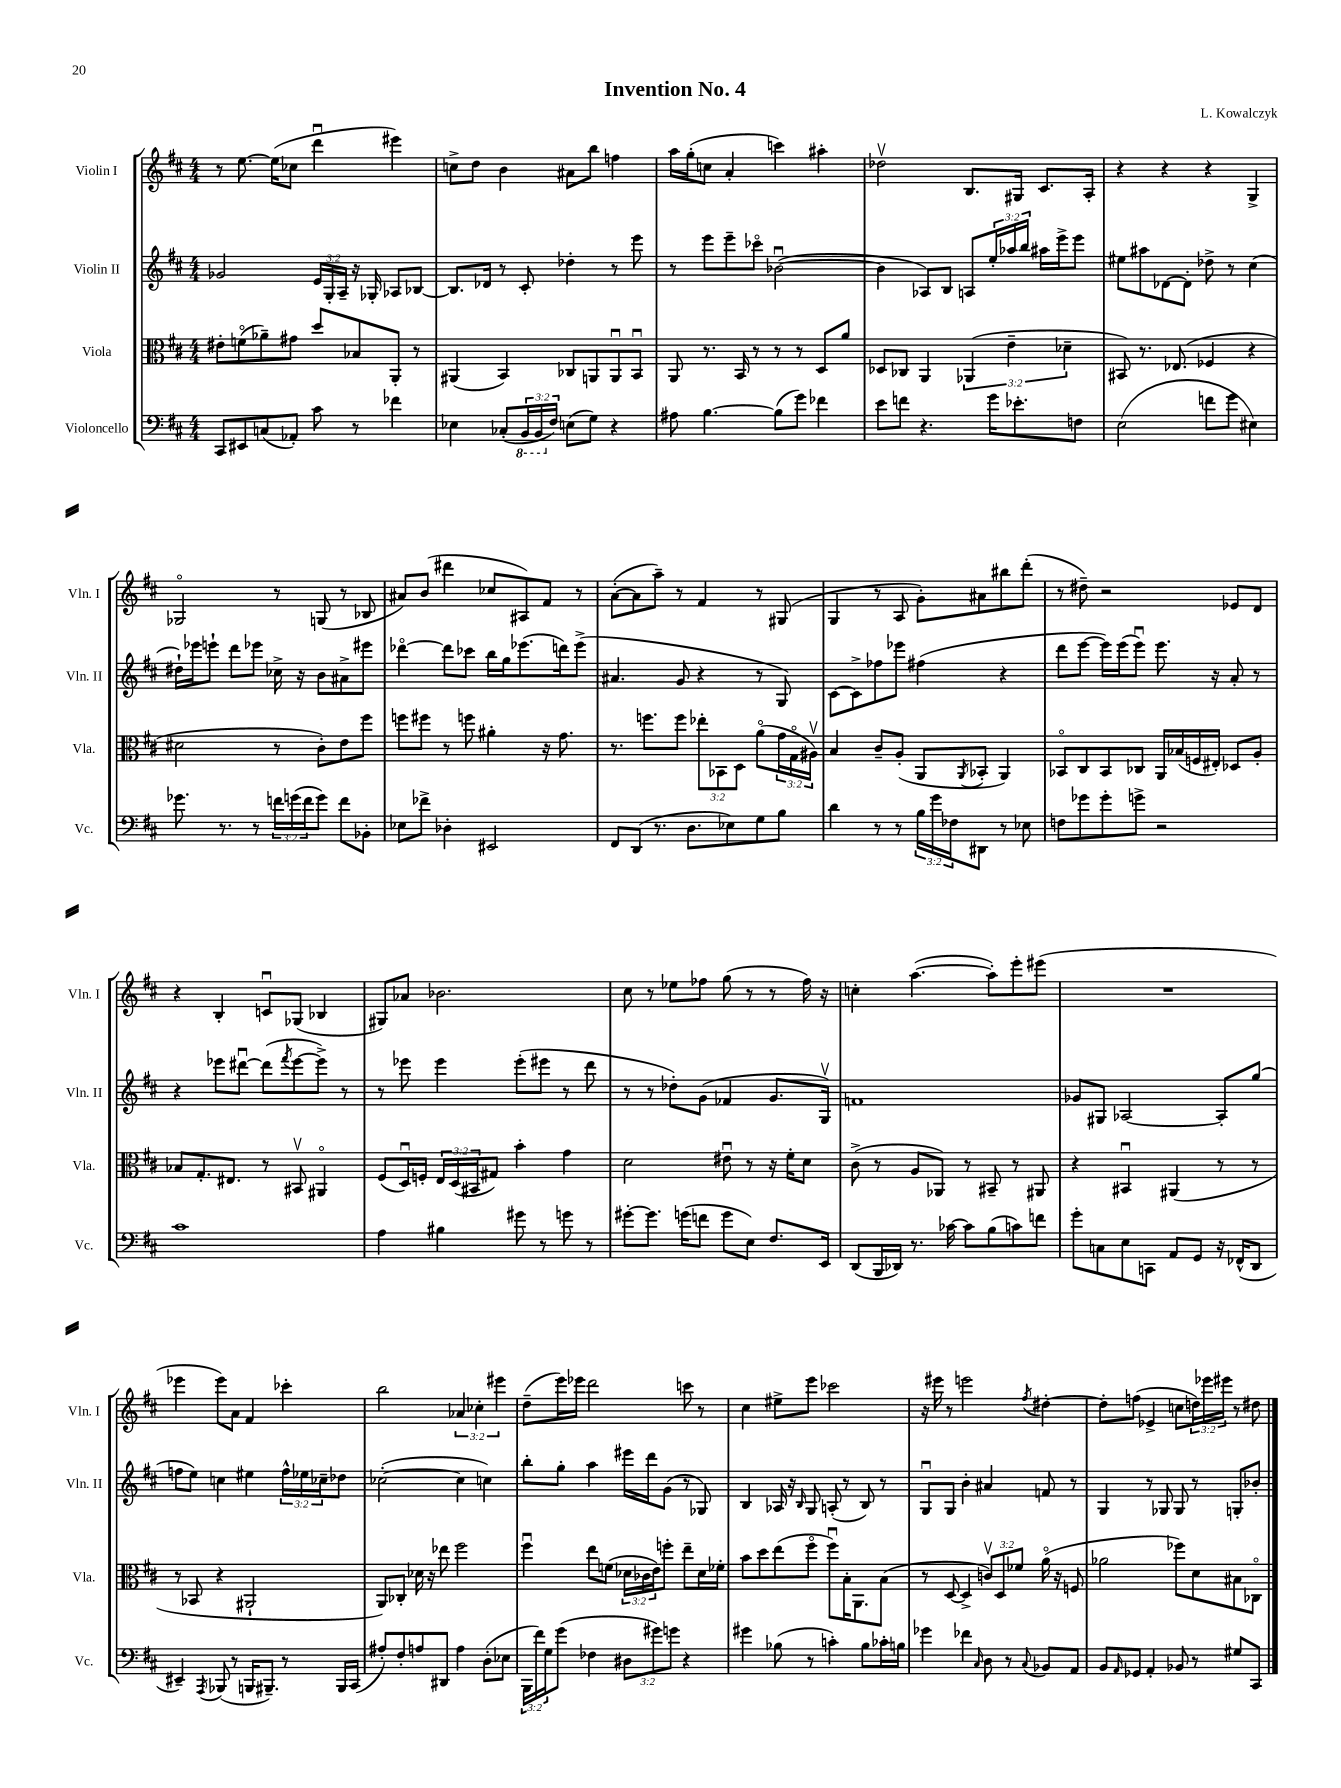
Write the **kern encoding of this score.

**kern	**kern	**kern	**kern
*part4	*part3	*part2	*part1
*staff4	*staff3	*staff2	*staff1
*I"Violoncello	*I"Viola	*I"Violin II	*I"Violin I
*I'Vc.	*I'Vla.	*I'Vln. II	*I'Vln. I
*clefF4	*clefC3	*clefG2	*clefG2
*k[f#c#]	*k[f#c#]	*k[f#c#]	*k[f#c#]
*M4/4	*M4/4	*M4/4	*M4/4
=1	=1	=1	=1
8CC#/L	8e#X'\L	2g-X/	8r
8EE#X/	(8fn\	.	[8.ee\
(8Cn/	8a-X~\)	.	.
.	.	.	(16ee\KL]
8AA-X'/J)	8g#X\J	.	8cc-X\J
8c#\	8dd/L	24e/LL	4dddu\
.	.	24G'/	.
.	.	24A~/JJ	.
8r	8B-X/	16r	.
.	.	16G-X'/	.
4f-X\	8AA'/J	8A-X/L	4eee#X\)
.	8r	[8B-X/J	.
=2	=2	=2	=2
4E-X\	(4AA#X/	8.B-/L]	8ccn^\L
.	.	.	8dd\J
.	.	16d-X/Jk	.
(8C-X'/L	4BB/)	8r	4b\
*8ba	*	*	*
24BBB/L	.	8c#'/	.
24BBB/	.	.	.
*X8ba	*	*	*
24F#/JJ)	.	.	.
(8En\L	8C-X/L	4dd-X'\	8a#X\L
8G\J)	8AAn/	.	8bb\J
4r	8AAu/	8r	4ffn\
.	8BBu/J	8eee\	.
=3	=3	=3	=3
8A#X\	8AA/	8r	16aa\LL
.	.	.	(16gg'\J
[4.B\	8.r	8eee\L	8ccn\J
.	.	8eee~\	4a'/
.	16BB/	.	.
.	8r	8ccc-X\J	.
(8B\L]	8r	([2b-Xu\	4cccn\)
8g\J)	8r	.	.
4f-X\	8D/L	.	4aa#X'\
.	8a/J	.	.
=4	=4	=4	=4
8e\L	8D-X/L	4b-\]	2dd-Xv\
8fn\J	8C-X/J	.	.
4.r	4AA/	8A-X/L)	.
.	.	8B/J	.
.	(6AA-X/	8An/L	8.B/L
16g\KL	.	24ee'/L	.
.	6e~\	24aa-X/	.
8.e-X'\	.	.	16G#X/Jk
.	.	24bb/JJ	.
.	.	16aa#X\LL	8.c#/L
.	.	16eee^\J	.
.	6d-X~\	.	.
8Fn\J	.	8eee\J	.
.	.	.	16A'/Jk
=5	=5	=5	=5
(2E\	8BB#X/)	8ee#X\L	4r
.	8.r	8aa#X\	.
.	.	[8d-X\	4r
.	(8.E-X/	.	.
.	.	8d-'\J]	.
8fn\L	4F-X/	8dd-X^\	4r
8g\J	.	8r	.
4E#X\)	4r	(4cc#\	4G^/
!!LO:LB:g=z
=6	=6	=6	=6
8.g-X\	2d#X\	16dd#X`\LL)	2G-X/
.	.	16eee-X\J	.
.	.	8eeen`\J	.
8.r	.	.	.
.	.	8ddd\L	.
8r	.	8eee-X\J	.
24fn\LL	8r	16cc-X^\	8r
(24gn\	.	.	.
.	.	16r	.
24f\J	.	.	.
8g\J)	8c#'\L)	8b\L	(8Gn/
8f\L	8e\	8a#X^\	8r
8BB-X'\J	8ff#\J	8eee#X\J	8B-X/
=7	=7	=7	=7
8E-X\L	8ffn\L	[4ddd-X\	8a#X/L)
8f-X^\J	8ff#X\J	.	(8b/J
4D-X'\	8r	8ddd-\L]	4ddd#X\
.	8ffn\	8ccc-X\J	.
2EE#X/	4a#X'\	16bb\LL	8cc-X/L
.	.	16gg\J	.
.	.	(8.eee-X\	8A#X/)
.	16r	.	8f#/J
.	8.g\	16dddn\k)	.
.	.	(8eee-^\J	8r
=8	=8	=8	=8
8FF#/L	8.r	4.a#X/	([8a'\L
(8DD/J	.	.	8a\]
.	8.ffn\L	.	.
8.r	.	.	8aa~\J)
.	8ff\J	8g/	8r
8.D\L	.	.	.
.	12ee-X'\L	4r	4f#/
.	12BB-X\	.	.
8E-X\)	.	.	.
.	12D\J	.	.
8G\	(8a\L	8r	8r
8B\J	24g\L	8G/)	(8G#X/
.	24G\	.	.
.	24A#Xv\JJ)	.	.
=9	=9	=9	=9
4d\	4B/	[8c#\L	4G/
.	.	8c#^\]	.
8r	8c#~/L	8ff-X\	8r
8r	(8A'/J	8eee-X\J	8A/
24B\LL	8AA/L	(4ff#X\	8g'\L)
24g\	.	.	.
24F-X\J	.	.	.
.	8qAA/	.	.
8DD#X\J	8BB-X'/J	.	8a#X\
8r	4AA/)	4r	8bb#X\
8E-X\	.	.	(8ddd'\J
=10	=10	=10	=10
8Fn\L	8BB-X/L	8ddd\L	8r
8g-X\	8C#/	[8eee\J	8dd#X~\)
8g-'\	8BB-/	16eee\LL])	2r
.	.	(16eee\J	.
8gn^\J	8C-X/J	8eeeu\J)	.
2r	16AA/LL	8.eee\	.
.	(16B-X/	.	.
.	16Fn/	.	.
.	16E#X'/JJ)	16r	.
.	8D-X/L	8a'/	8e-X/L
.	8A'/J	8r	8d/J
!!LO:LB:g=z
=11	=11	=11	=11
1c#	8B-X/L	4r	4r
.	8.G'/	.	.
.	.	8eee-X\L	4B'/
.	8.E#X/J	.	.
.	.	[8ddd#Xu\J	.
.	8r	(8ddd#\L]	8cnu/L
.	.	8qfff#/	.
.	8BB#Xv/	[8eee-\	(8G-X/J
.	4AA#X/	8eee-^\J])	4B-X/
.	.	8r	.
=12	=12	=12	=12
4A\	(8F#/L	8r	8G#X/L)
.	16Du/L)	8eee-X\	8a-X/J
.	16Fn'/JJ	.	.
4B#X\	24E/LL	4eee-\	2.b-X\
.	(24D/	.	.
.	24BB#X/J	.	.
.	8G#X/J)	.	.
8g#X\	4b'\	(8eee-'\L	.
8r	.	8eee#X\J	.
8gn\	4g\	8r	.
8r	.	8ddd\	.
=13	=13	=13	=13
[8g#X'\L	2d\	8r	8cc#\
8.g#\J]	.	8r	8r
.	.	8dd-X'\L)	8ee-X\L
(16gn\KL	.	.	.
8fn\J	.	(8g\J	8ff-X\J
8g\L	8e#Xu\	4f-X/	(8gg\
8E\J)	8r	.	8r
8.F#/L	16r	8.g/L	8r
.	16f#'\KL	.	.
.	8d\J	.	16ff-\)
16EE/Jk	.	16Gv/Jk)	16r
=14	=14	=14	=14
(8DD/L	(8c#^\	1fn	4ccn'\
16BBB/L	8r	.	.
16DD-X/JJ)	.	.	.
8.r	8A/L	.	([4.aa\
.	8AA-X/J)	.	.
[16c-X\	.	.	.
8c-\L]	8r	.	.
(8B\	8BB#X~/	.	8aa'\L])
8cn\)	8r	.	8eee'\
8fn\J	8AA#X/	.	(8eee#X\J
=15	=15	=15	=15
8g'\L	4r	8g-X/L	1r
8Cn\	.	8G#X/J	.
8E\	4BB#Xu/	[2A-X/	.
8CCn\J	.	.	.
8AA/L	(4AA#X/	.	.
8GG/J	.	.	.
16r	8r	8A-'/L]	.
(16FF-X^^/KL	.	.	.
8DD/J	8r	(8gg/J	.
!!LO:LB:g=z
=16	=16	=16	=16
4EE#X~/)	8r	8ffn\L	4eee-X\
.	8BB-X/	8ee\J)	.
8qAAA/	.	.	.
(8BBB-X/	4r	4ccn\	8eee-\L)
8r	.	.	8a\J
16BBBn/KL	2AA#X`/	4ee#X\	4f#/
8.BBB#X~/J)	.	.	.
8r	.	24ff^^\LL	4ccc-X'\
.	.	24ee-X\	.
.	.	24cc-X~\J	.
16BBB#/LL	.	8dd-X\J	.
(16CC#/JJ	.	.	.
=17	=17	=17	=17
8A#X'/L)	8AA/L)	([2cc-X'\	2bb\
8F#'/	8C-X'/J	.	.
8An/	16d-X\	.	.
.	16r	.	.
8DD#X/J	8ee-X\	.	.
4A\	2ff#\	4cc-\]	6a-X/
.	.	.	6cc-X'\
(8D'\L	.	4ccn\)	.
.	.	.	6eee#X\
8E-X\J	.	.	.
=18	=18	=18	=18
24BBB\LL	4ff#u\	8bb'\L	(8dd~\L
24f#\)	.	.	.
24G\J	.	.	.
(8g\J	.	8gg'\J	16eee\L)
.	.	.	16eee-X\JJ
4F-X\	8ee\L	4aa\	2ddd\
.	(8fn\J	.	.
12D#X\L	24d-X\LL	16eee#X\LL	.
.	24c-X\	.	.
.	.	16ddd\J	.
12g#X\)	24e\J)	.	.
.	8ffn'\J	(8g\J	.
12gn\J	.	.	.
4r	8ee~\L	8r	8cccn\
.	16d-\L	8G-X/)	8r
.	16f-X'\JJ	.	.
=19	=19	=19	=19
4g#X\	8b\L	4B/	4cc#\
.	8dd\	.	.
(8B-X\	(8ee\	16A-X/	8ee#X^\L
.	.	16r	.
.	.	16qqB/	.
8r	8ff#\J	8G/	8eee\J
4cn'\)	8ff#u\L)	(8An'/	2ccc-X\
.	16B'\K	8r	.
.	8.AA\	.	.
8B-\L	.	8B/)	.
16c-X'\L	(8B\J	8r	.
16Bn\JJ	.	.	.
=20	=20	=20	=20
4g-X\	8r	8Gu/L	16r
.	.	.	16eee#X\
.	[8D/	8G/J	8r
4f-X\	4D^/]	4b'\	2eeen\
16qqC#/	.	.	.
8D\	12cnv/L)	4a#X/	.
.	12D/	.	.
8r	.	.	.
.	12f-X/J	.	.
8qqC#/	.	.	8qff#/
8BB-X/L	(16a\	8fn/	[4dd#X'\
.	16r	.	.
8AA/J	8Fn/	8r	.
=21	=21	=21	=21
8BB/L	2a-X\	4G/	8dd#'\L]
16qqAA/	.	.	.
8GG-X/J	.	.	(8ffn\J
4AA'/	.	8r	4e-X^/
.	.	8G-X/	.
8BB-X/	8ff-X\L)	8G-/	8ccn\L
8r	8d\	8r	24ddn\L)
.	.	.	24eee-X\
.	.	.	24eee#X\JJ
8G#X/L	8B#X\	8Gn'/L	8r
8CC#/J	8C-X\J	8b-X'/J	8dd#X\
==	==	==	==
*-	*-	*-	*-
